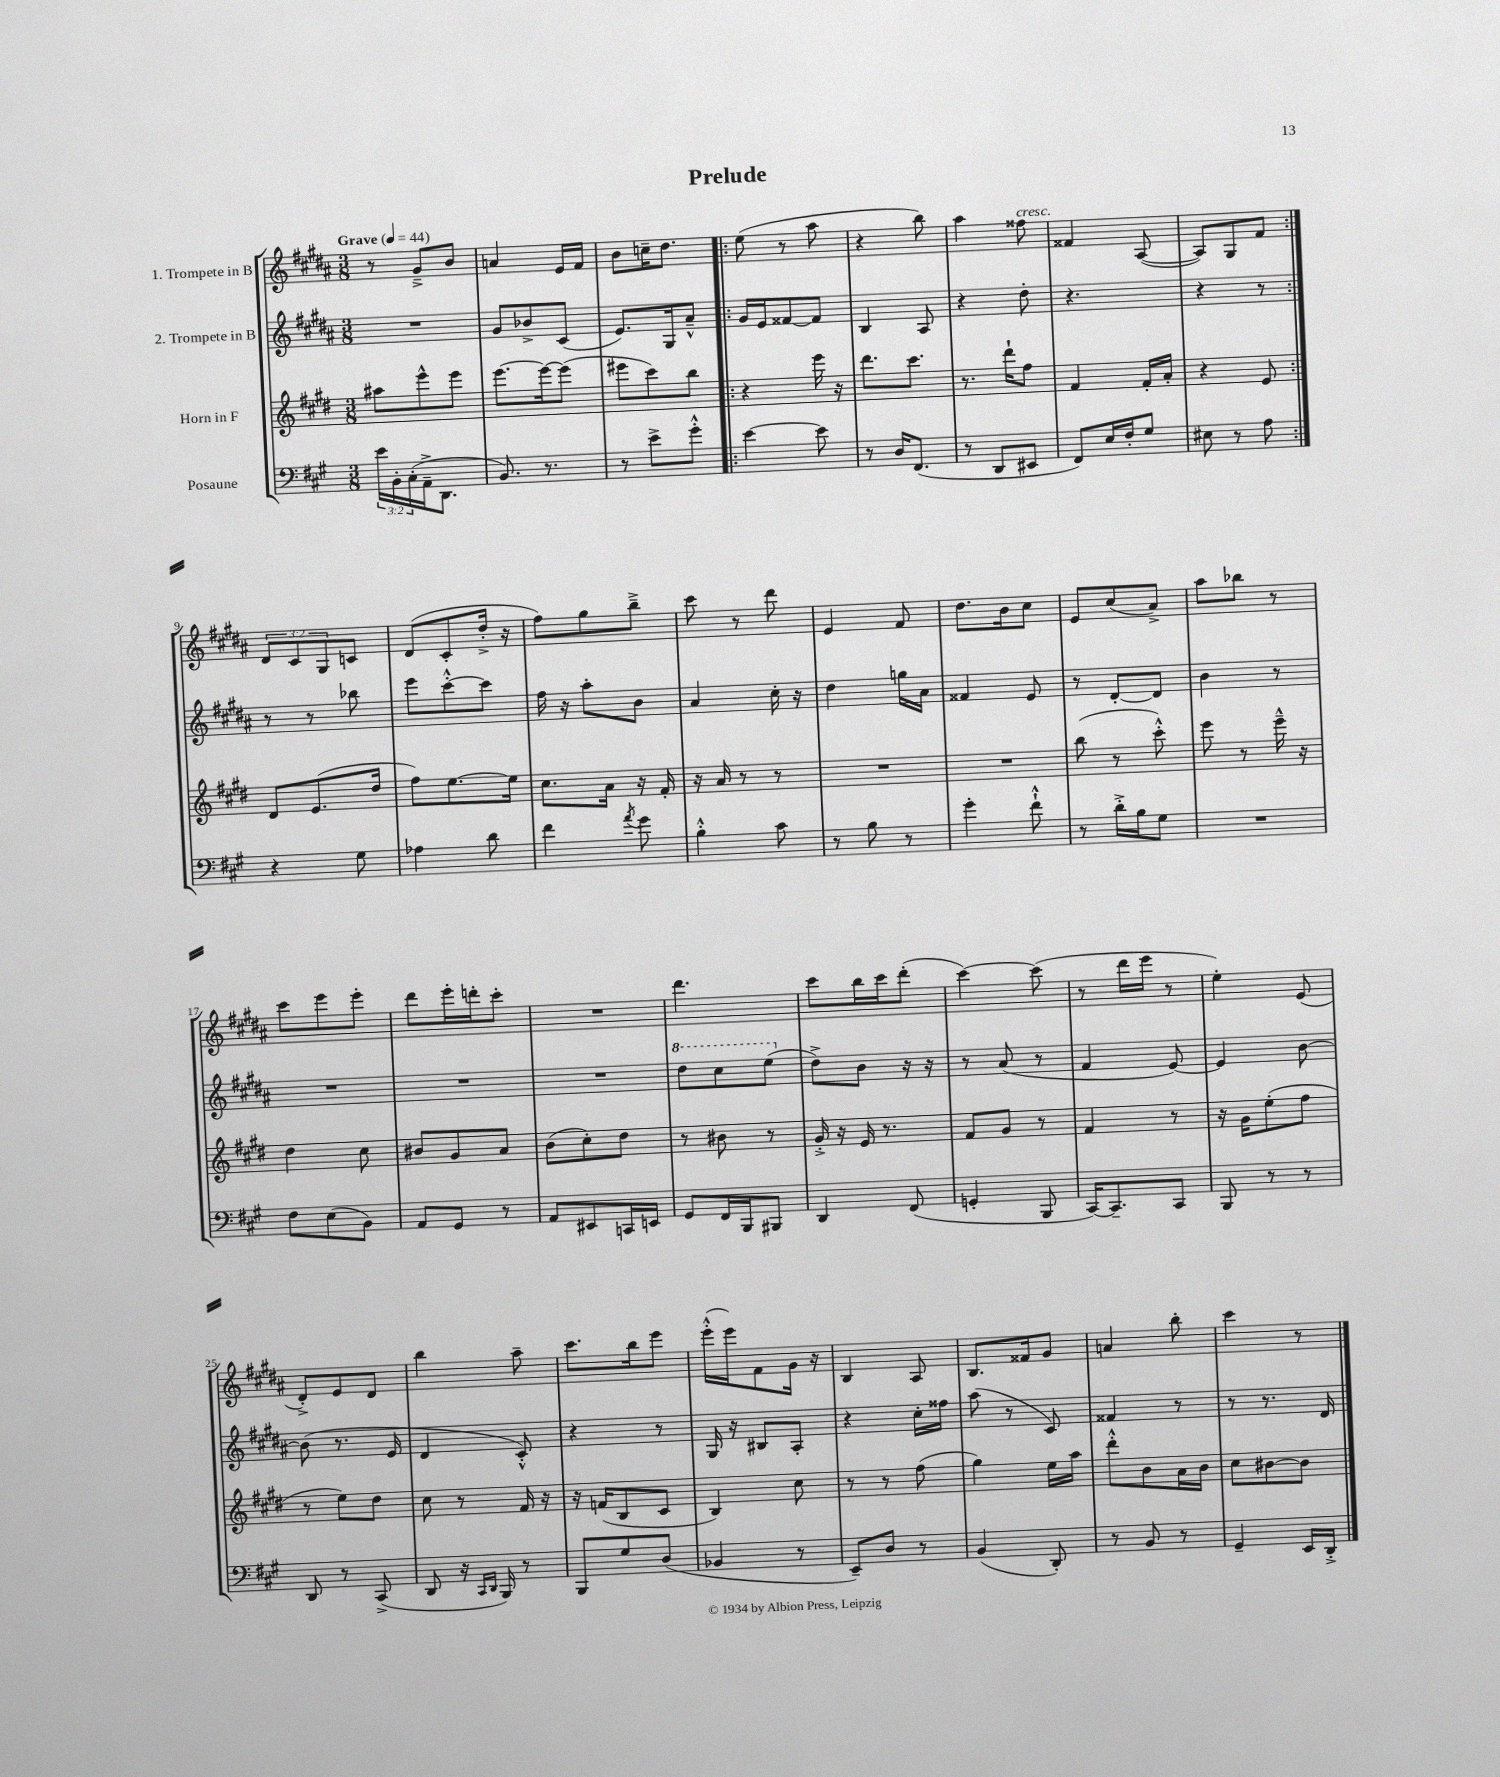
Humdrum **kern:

**kern	**kern	**kern	**kern
*staff4	*staff3	*staff2	*staff1
*clefF4	*clefG2	*clefG2	*clefG2
*k[f#c#g#]	*k[f#c#g#d#]	*k[f#c#g#d#a#]	*k[f#c#g#d#a#]
*M3/8	*M3/8	*M3/8	*M3/8
*MM44	*MM44	*MM44	*MM44
24e	8aa#	4.r	8r
24BB'	.	.	.
(24C#'	.	.	.
16AA~^	8eee^^	.	8g#~^
8.DD	.	.	.
.	8eee	.	8b
=	=	=	=
8.BB)	[8.eee	8g#	4a
.	.	8b-^	.
8.r	16eee_	.	.
.	(8eee]	(8c#	16e
.	.	.	16f#
=	=	=	=
8r	8eee#	8.e)	8b
8e^	8ccc#)	.	16cc~
.	.	16G#	8.dd#
8g#'^^	8bb	8a#~^^	.
=!|:	=!|:	=!|:	=!|:
[4e	4r	16g#	(8ee
.	.	16e	.
.	.	[8f##	8r
8e]	16eee	8f##]	8aa#
.	16r	.	.
=	=	=	=
8r	8.ddd#	4B	4r
16D	.	.	.
(8.FF#	8.ccc#	.	.
.	.	8A#	8bb)
=	=	=	=
8r	8.r	4r	4aa#
8DD	.	.	.
.	16ddd#`	.	.
8EE#	8ff#	8dd#'	8ff##
=	=	=	=
8FF#)	4f#	4.r	4f##
16E	.	.	.
16F#'	.	.	.
8G#	16f#'	.	([8A#
.	16a'	.	.
=	=	=	=
8E#	4r	4r	8A#])
8r	.	.	8G#
8A	8e	8r	8f#
=:|!	=:|!	=:|!	=:|!
4r	8d#	8r	12d#
.	.	.	12c#
.	(8.e	8r	.
.	.	.	12G#
8G#	.	8bb-	8c
.	16dd#	.	.
=	=	=	=
4A-	8ff#)	8eee	(8d#
.	[8.ee	[8ccc#'^^	8c#'
8d	.	8ccc#]	16dd#'^
.	16ee]	.	16r
=	=	=	=
4f#	8.cc#	16ff#	8ff#)
.	.	16r	.
.	.	8aa#'	8gg#
.	16a	.	.
8qa	.	.	.
8g#	16r	8b	8bb~^
.	16f#'	.	.
=	=	=	=
4B'^^	16r	4a#	8ccc#
.	16a	.	.
.	8r	.	8r
8c#	8r	16cc#'	8ddd#
.	.	16r	.
=	=	=	=
8r	4.r	4dd#	4e
8B	.	.	.
8r	.	16gg	8f#
.	.	16a#	.
=	=	=	=
4g#'	4.r	4f##	8.dd#
.	.	.	16b
8f#`^^	.	8e	8cc#
=	=	=	=
8r	(8bb	8r	8e
16d'^	8r	[8d#'	(8cc#
16B	.	.	.
8G#	8ccc#'^^)	8d#]	8a#^)
=	=	=	=
4.r	8eee	4b	8aa#
.	8r	.	8bb-
.	16eee~^^	8r	8r
.	16r	.	.
=	=	=	=
8F#	4dd#	4.r	8ccc#
(8E	.	.	8eee
8BB)	8cc#	.	8eee'
=	=	=	=
8AA	8b#	4.r	8ddd#
8GG#	8g#	.	16eee'
.	.	.	16ddd'
8r	8a	.	8ccc#'
=	=	=	=
8AA	(8b	4.r	4.r
8EE#	8cc#')	.	.
16CC	8dd#	.	.
16EE	.	.	.
=	=	=	=
8GG#	8r	8ddd#	4.ddd#
16FF#	8b#	8ccc#	.
16BBB	.	.	.
8BBB#	8r	(8eee	.
=	=	=	=
4DD	16g#'^	8dd#^)	8ccc#
.	16r	.	.
.	16e	8b	16bb
.	8.r	.	16ccc#
(8FF#	.	16r	(8ddd#'
.	.	16r	.
=	=	=	=
4GG'	8f#	8r	[4ccc#)
.	8g#	(8a#	.
8BBB	8r	8r	(8ccc#]
=	=	=	=
[16CC#)	4f#	4f#	8r
8.CC#~]	.	.	.
.	.	.	16ddd#
.	.	.	16eee
8CC#	8r	[8e)	8r
=	=	=	=
8BBB	16r	4e]	4ee')
.	16g#	.	.
8r	(8ee'	.	.
8r	8ff#	[8b	(8e
=	=	=	=
8DD	8r	(8b]	8d#'^)
8r	8ee)	8.r	8e
(8CC#^	8dd#	.	8d#
.	.	16e	.
=	=	=	=
8DD	8cc#	4d#	4bb
16r	8r	.	.
16qqCC#	.	.	.
16qqDD	.	.	.
16BBB)	.	.	.
8r	16f#	8c#'^^)	8aa#~
.	16r	.	.
=	=	=	=
8BBB	16r	4r	8.ccc#
.	(16f	.	.
8G#	8B	.	.
.	.	.	16bb
(8D	8c#	8r	8eee
=	=	=	=
4BB-	4B)	16G#	(16eee'^^
.	.	16r	16eee)
.	.	8B#	8f#
8r	8cc#	8A#'	16g#
.	.	.	16r
=	=	=	=
8EE~)	8r	4r	4B
8D	8r	.	.
8r	(8ff#	16cc#'	8A#
.	.	16ff##	.
=	=	=	=
(4BB	4gg#)	(8aa#	8.B
.	.	8r	.
.	.	.	16f##
8DD')	16ee	8c#)	8g#
.	16aa	.	.
=	=	=	=
8r	8ddd#'^^	4f##	4a
8BB	8b	.	.
8r	16a	8r	8bb'
.	16b	.	.
=	=	=	=
4GG#~	8cc#	8r	4ccc#
.	[8b#	8.r	.
16EE	8b#]	.	8r
16DD'^	.	16d#	.
==	==	==	==
*-	*-	*-	*-
